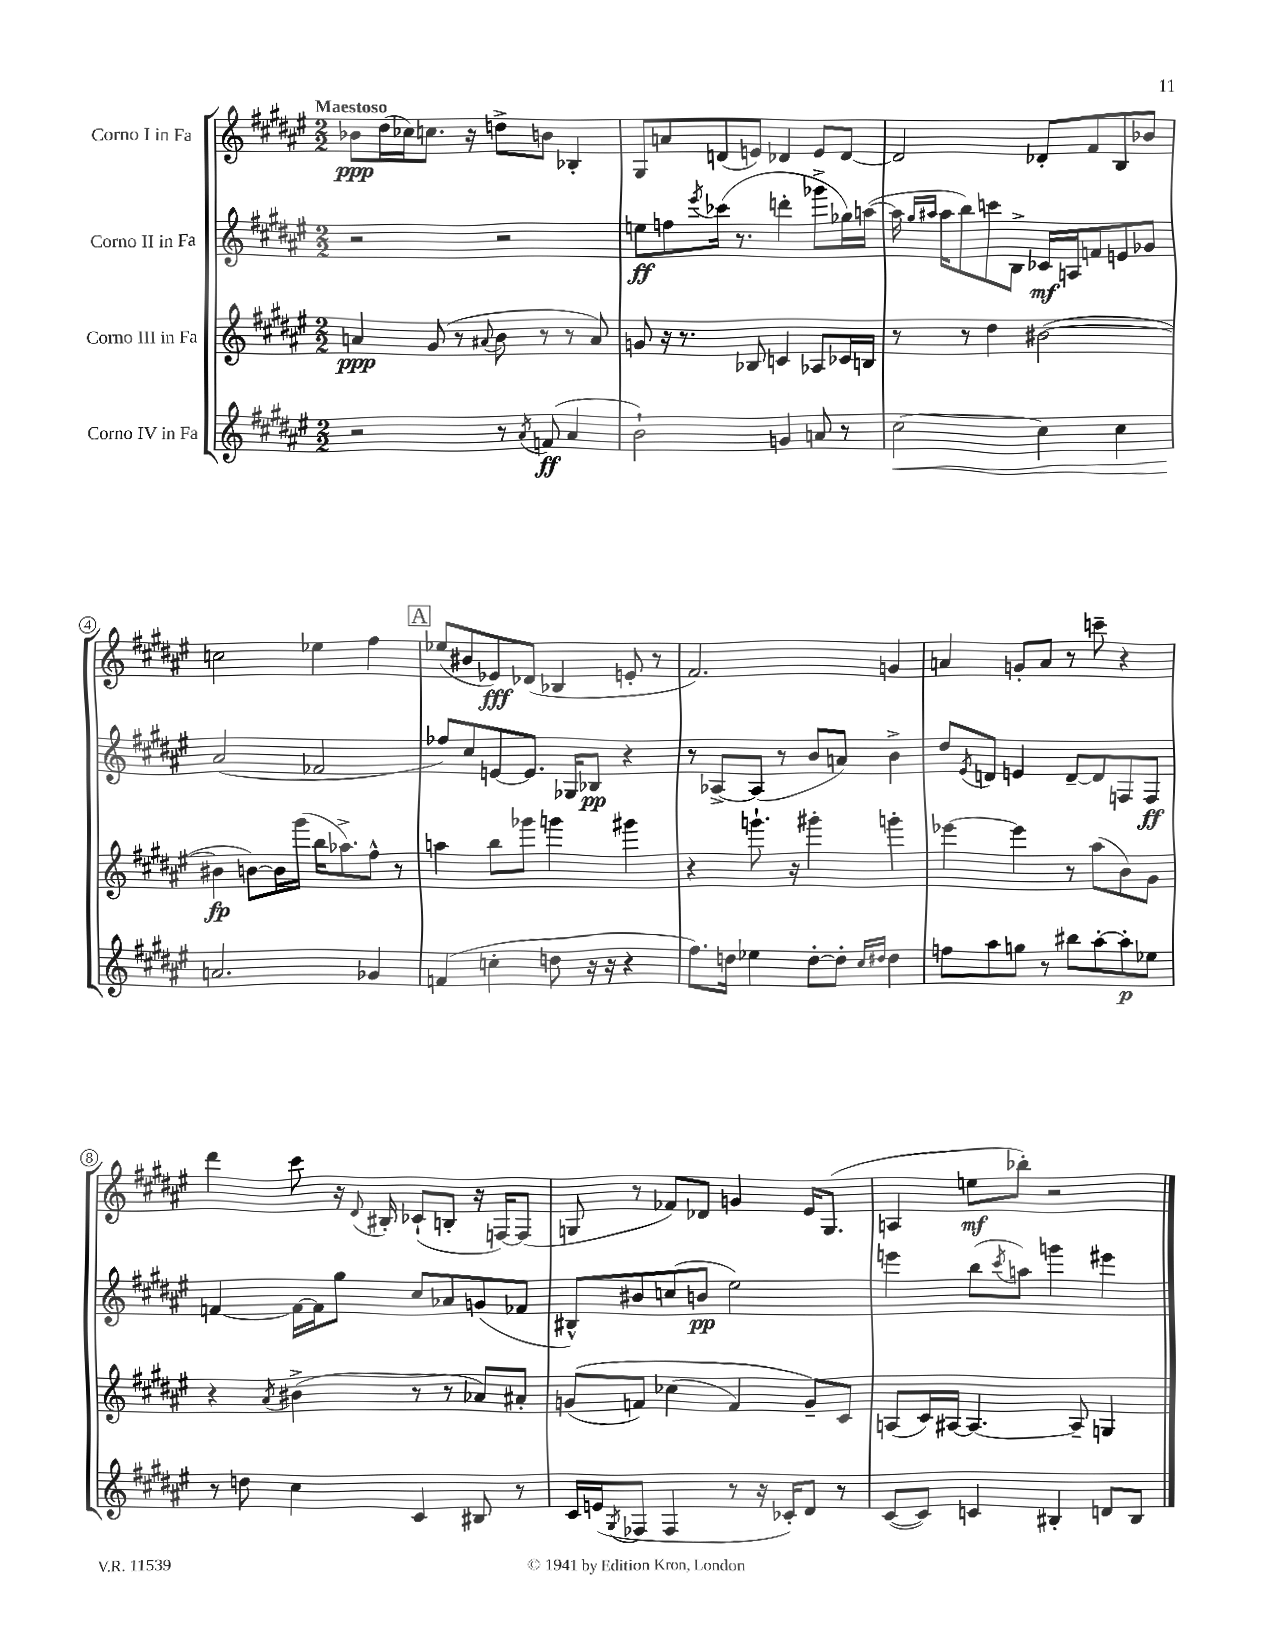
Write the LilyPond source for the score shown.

<<
\new StaffGroup <<
\new Staff = "s0" \with { instrumentName = "Corno I in Fa" } {
    \clef treble \key fis \major \numericTimeSignature \time 2/2 \tempo "Maestoso"
    bes'8\ppp dis''16( ces''16) c''8. r16 d''8-> b'8 bes4-. |
    gis8 a'8 d'8( e'8) des'4 e'8 des'8~ |
    des'2 des'8-. fis'8 b8 bes'8 |
    c''2 ees''4 fis''4 |
    \mark \markup { \box "A" } ees''8( bis'8 ees'8\fff) des'8( bes4 e'8-. r8 |
    fis'2.) g'4 |
    a'4 g'8-. a'8 r8 c'''8-- r4 |
    dis'''4 cis'''8 r16 \appoggiatura { dis'8 } bis16-. ces'8-!( b8-. r16 f16~) f8( |
    g8 r8 fes'8) des'8 g'4 eis'16 g8.( |
    a4 e''8\mf bes''8-.) r2 \bar "|." |
}
\new Staff = "s1" \with { instrumentName = "Corno II in Fa" } {
    \clef treble \key fis \major \numericTimeSignature \time 2/2
    r2 r2 |
    e''8\ff f''8 \acciaccatura { eis'''8 } ces'''16( r8. d'''4-. ges'''8-> ges''16) a''16~( |
    a''16 \grace { gis''16 ais''16 } ais''16 b''8) c'''8 b8-> ces'16\mf a16 f'8 e'8 ges'8 |
    ais'2( fes'2 |
    \mark \markup { \box "A" } fes''8) cis''8 e'8~ e'8. ges16 bes8\pp r4 |
    r8 aes8~-> aes8( r8 b'8 a'8) b'4-> |
    dis''8 \acciaccatura { eis'8 } d'8 e'4 d'8~-- d'8 f8 f8\ff |
    f'4~ f'16~ f'16 gis''8 cis''8 aes'8 g'8( fes'8 |
    bis8-^) bis'8 c''8( b'8\pp eis''2) |
    e'''4 b''8( \acciaccatura { cis'''8 } a''8) g'''4 eis'''4 \bar "|." |
}
\new Staff = "s2" \with { instrumentName = "Corno III in Fa" } {
    \clef treble \key fis \major \numericTimeSignature \time 2/2
    a'4\ppp gis'8( r8 \appoggiatura { ais'8 } b'8 r8 r8 ais'8) |
    g'8 r16 r8. bes8 c'4 aes8 ces'16 b16 |
    r8 r8 dis''4 bis'2~( |
    bis'4\fp b'8~) b'16 gis'''16( b''16 aes''8.->) fis''8-^ r8 |
    \mark \markup { \box "A" } a''4 b''8 ges'''8 g'''4 gis'''4 |
    r4 g'''8.-! r16 gis'''4-. g'''4-. |
    ees'''4~ ees'''4 r8 ais''8( b'8) gis'8 |
    r4 \acciaccatura { ais'8 } bis'4->( r8 r8 aes'8) ais'8-. |
    g'8(\( f'8) ces''4( f'4) g'8--\) cis'8 |
    a8( cis'16) ais16~ ais4.~ ais8-- g4 \bar "|." |
}
\new Staff = "s3" \with { instrumentName = "Corno IV in Fa" } {
    \clef treble \key fis \major \numericTimeSignature \time 2/2
    r2 r8 \acciaccatura { ais'8 } f'8\ff( ais'4 |
    b'2-!) g'4 a'8 r8 |
    cis''2~\< cis''4 cis''4 |
    a'2.\! ges'4 |
    \mark \markup { \box "A" } f'4( c''4-. d''8 r16 r16 r4 |
    fis''8.) d''16 ees''4 d''8~-. d''8-. \grace { cis''16 dis''16 } dis''4 |
    f''8 ais''8 g''8 r8 bis''8 ais''8~-. ais''8-.\p ees''8 |
    r8 d''8 cis''4 cis'4 bis8 r8 |
    cis'16 e'16( \acciaccatura { gis8 } fes8 fes4 r8 r16 ces'16-.) dis'8 r8 |
    cis'8~( cis'8) c'4 bis4-. d'8 bis8 \bar "|." |
}
>>
>>
\layout { \context { \Score \override BarNumber.stencil = #(make-stencil-circler 0.1 0.3 ly:text-interface::print) } }
